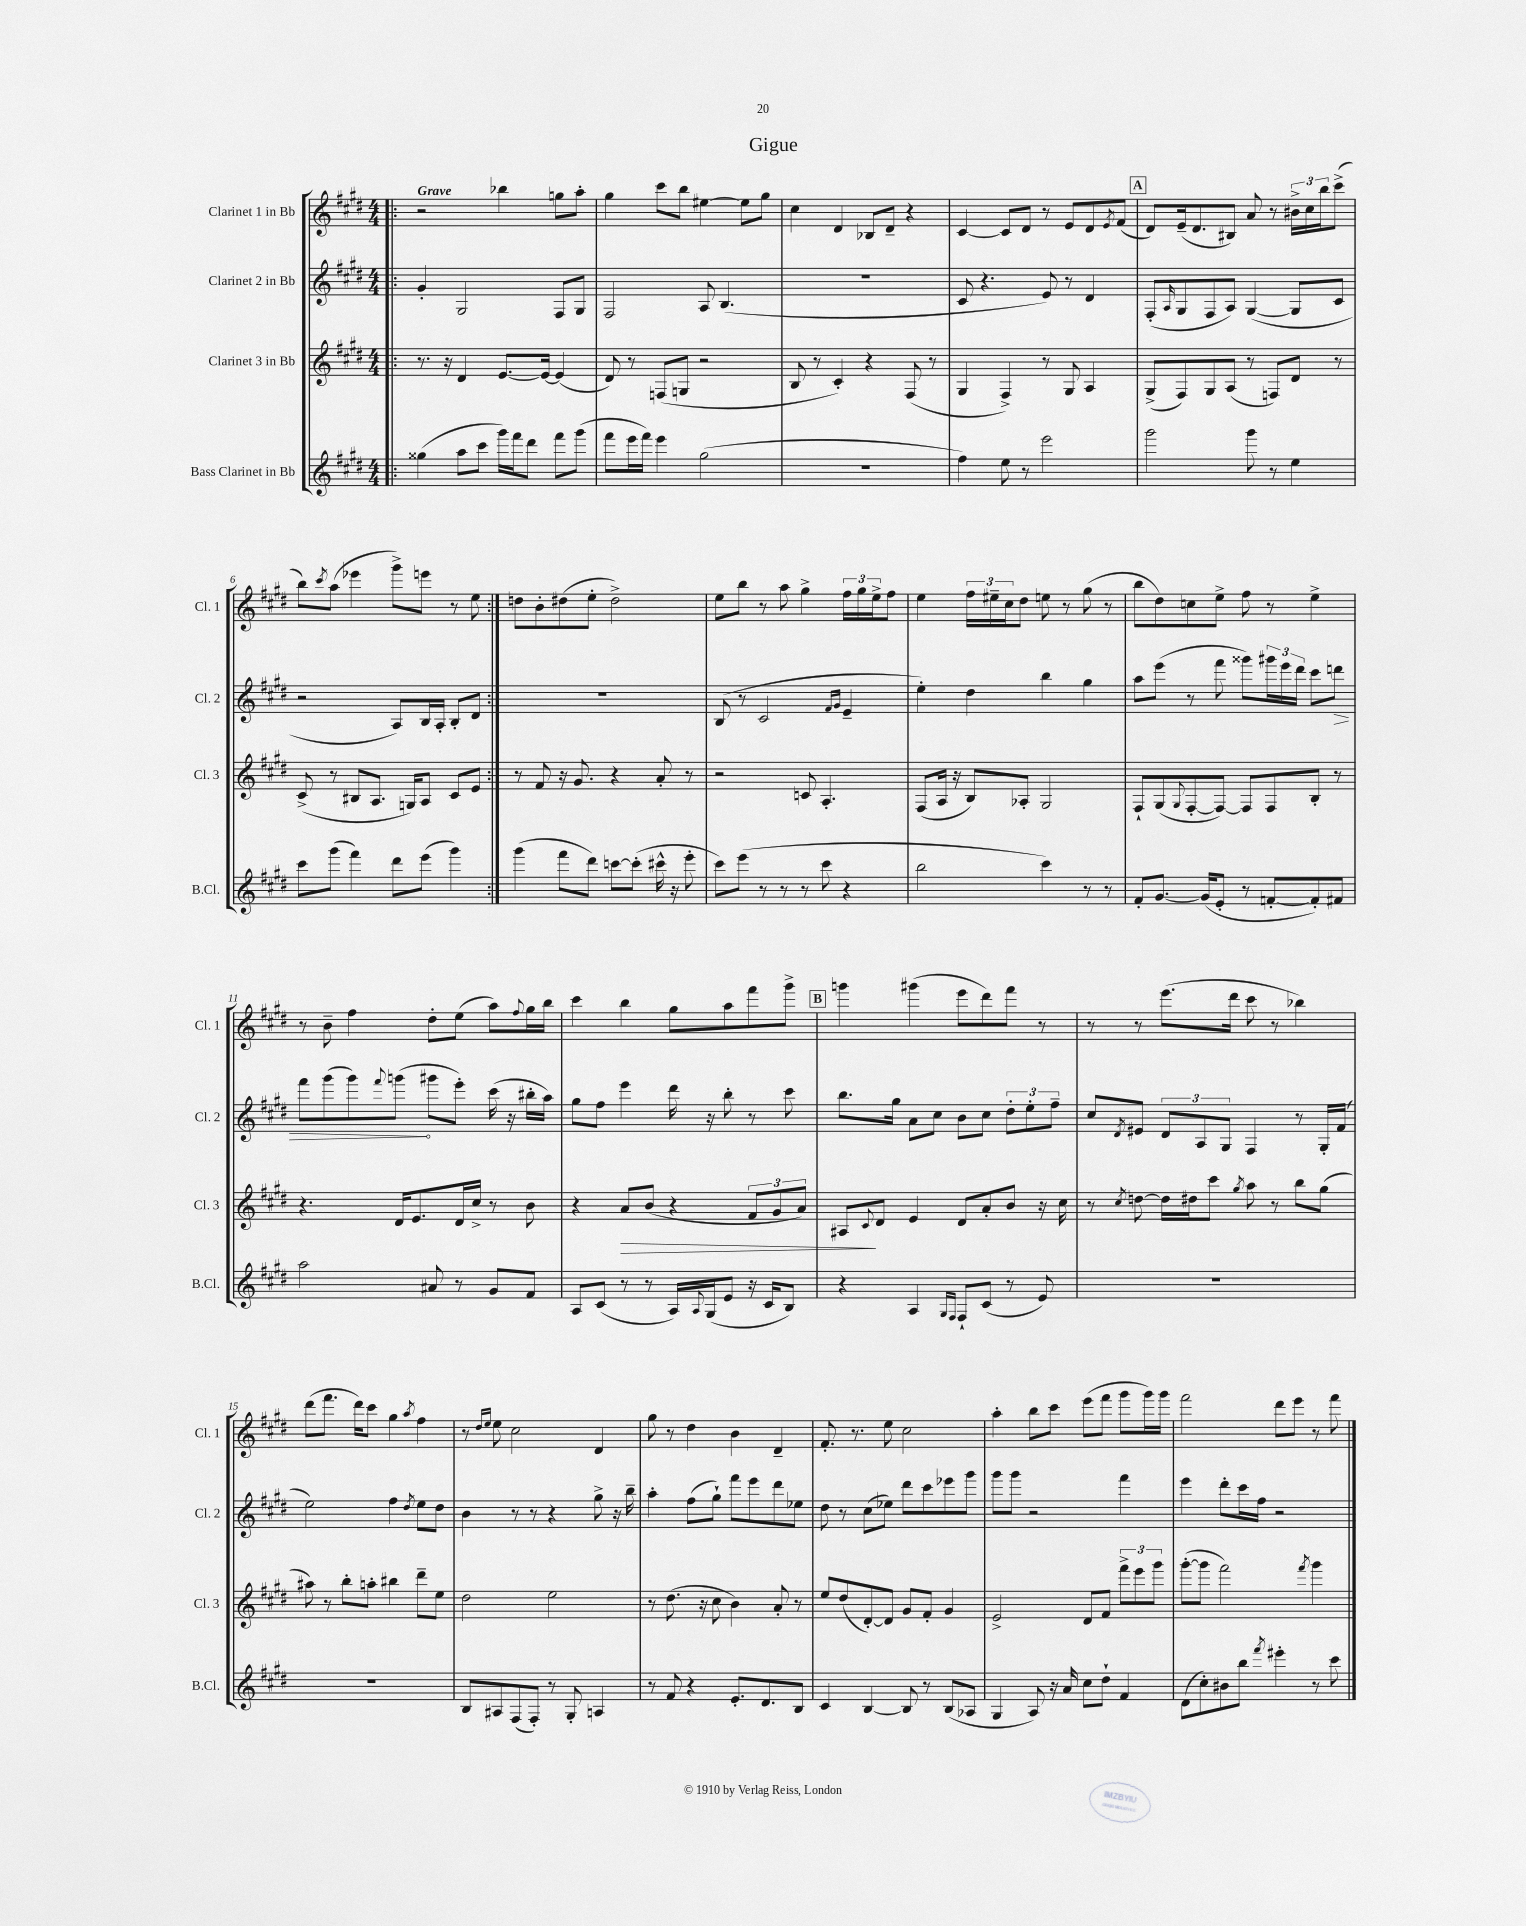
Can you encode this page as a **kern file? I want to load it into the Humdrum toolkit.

**kern	**kern	**dynam	**kern	**dynam	**kern
*part4	*part3	*part3	*part2	*part2	*part1
*staff4	*staff3	*staff3	*staff2	*staff2	*staff1
*I"Bass Clarinet in Bb	*I"Clarinet 3 in Bb	*	*I"Clarinet 2 in Bb	*	*I"Clarinet 1 in Bb
*I'B.Cl.	*I'Cl. 3	*	*I'Cl. 2	*	*I'Cl. 1
*clefG2	*clefG2	*	*clefG2	*	*clefG2
*k[f#c#g#d#]	*k[f#c#g#d#]	*	*k[f#c#g#d#]	*	*k[f#c#g#d#]
*M4/4	*M4/4	*	*M4/4	*	*M4/4
=1!|:	=1!|:	=1!|:	=1!|:	=1!|:	=1!|:
!	!	!	!	!	!LO:TX:a:B:t=Grave
(4gg##X\	8.r	.	4g#'/	.	2r
.	16r	.	.	.	.
8aa\L	4d#/	.	2G#/	.	.
8ccc#\J	.	.	.	.	.
16ggg#\LL)	[8.e/L	.	.	.	4bb-X\
16fff#\J	.	.	.	.	.
8ddd#\J	.	.	.	.	.
.	16e/Jk_	.	.	.	.
8fff#\L	(4e/]	.	8F#/L	.	8ggn\L
(8ggg#\J	.	.	8G#/J	.	8aa'\J
=2	=2	=2	=2	=2	=2
8fff#\L	8d#/)	.	2F#/	.	4gg#\
16eee\L	8r	.	.	.	.
16fff#\JJ)	.	.	.	.	.
4eee\	(8Fn/L	.	.	.	8ccc#\L
.	8Gn/J	.	.	.	8bb\J
(2gg#\	2r	.	8A/	.	[4ee#X\
.	.	.	(4.B/	.	.
.	.	.	.	.	8ee#\L]
.	.	.	.	.	8gg#\J
=3	=3	=3	=3	=3	=3
1r	8B/	.	1r	.	4cc#\
.	8r	.	.	.	.
.	4c#'/)	.	.	.	4d#/
.	4r	.	.	.	8B-X/L
.	.	.	.	.	8d#~/J
.	(8F#/	.	.	.	4r
.	8r	.	.	.	.
=4	=4	=4	=4	=4	=4
4ff#\)	4G#/	.	8c#/	.	[4c#/
.	.	.	4.r	.	.
8ee\	4F#^/)	.	.	.	8c#/L]
8r	.	.	.	.	8d#/J
2eee\	8r	.	8e/)	.	8r
.	8G#/	.	8r	.	8e/L
.	4A/	.	4d#/	.	8d#/
.	.	.	.	.	8qe/
.	.	.	.	.	(8f#/J
!!LO:REH:place=s1:t=A
=5	=5	=5	=5	=5	=5
2ggg#\	(8G#^/L	.	(8F#'/L	.	8d#/L)
.	.	.	16qqA/	.	.
.	8F#/)	.	8G#/	.	(16e~/k
.	.	.	.	.	8.d#/
.	8G#/	.	8F#/	.	.
.	(8A/J	.	8A/J)	.	8B#X/J)
8ggg#\	8r	.	([4G#/	.	8a/
8r	8Fn/L)	.	.	.	8r
4ee\	8d#/J	.	8G#/L]	.	24b#X^\LL
.	.	.	.	.	24cc#\
.	.	.	.	.	24bb\J
.	8r	.	8c#/J	.	(8ccc#^\J
!!LO:LB:g=z
=6	=6	=6	=6	=6	=6
8ccc#\L	(8c#^/	.	2r	.	8bb\L)
.	.	.	.	.	8qccc#/
(8ggg#\J	8r	.	.	.	(8aa\J
4fff#\)	8B#X/L	.	.	.	4eee-X\
.	8.A/J	.	.	.	.
8ddd#\L	.	.	8A/L)	.	8ggg#^\L)
.	16Gn/KL)	.	.	.	.
(8eee\J	8A/J	.	16B/L	.	8eeen\J
.	.	.	16A'/JJ	.	.
4ggg#\)	8c#/L	.	8B'/L	.	8r
.	8e/J	.	8d#/J	.	8ee\
=7:|!	=7:|!	=7:|!	=7:|!	=7:|!	=7:|!
(4ggg#\	8r	.	1r	.	8ddn\L
.	8f#/	.	.	.	8b'\
8fff#\L	16r	.	.	.	(8dd#X\
.	8.g#/	.	.	.	.
8ddd#\J)	.	.	.	.	8ee'\J
[8cccn\L	4r	.	.	.	2dd#^\)
(8ccc'\J]	.	.	.	.	.
16ccc#X^^\	8a'/	.	.	.	.
16r	.	.	.	.	.
8eee'\	8r	.	.	.	.
=8	=8	=8	=8	=8	=8
8ccc#\L)	2r	.	(8B/	.	8ee\L
(8eee\J	.	.	8r	.	8bb\J
8r	.	.	2c#/	.	8r
8r	.	.	.	.	8aa\
8r	8cn/	.	.	.	4gg#^\
8ccc#\	4.A'/	.	.	.	.
.	.	.	16qqf#/LL	.	.
.	.	.	16qqg#/JJ	.	.
4r	.	.	4e~/	.	24ff#\LL
.	.	.	.	.	24gg#\
.	.	.	.	.	24ee^\J
.	.	.	.	.	8ff#\J
=9	=9	=9	=9	=9	=9
2bb\	(8F#/L	.	4ee'\)	.	4ee\
.	16A/Jk	.	.	.	.
.	16r	.	.	.	.
.	8B/L)	.	4dd#\	.	24ff#\LL
.	.	.	.	.	24ee#X~\
.	.	.	.	.	24cc#\J
.	8A-X'/J	.	.	.	8dd#\J
4ccc#\)	2G#/	.	4bb\	.	8een\
.	.	.	.	.	8r
8r	.	.	4gg#\	.	(8gg#\
8r	.	.	.	.	8r
=10	=10	=10	=10	=10	=10
8f#'/L	8F#`/L	.	8aa\L	.	8bb\L
[8.g#/J	(8G#/	.	(8eee\J	.	8dd#\)
.	8qqG#/	.	.	.	.
.	[8F#'/	.	8r	.	8ccn\
(16g#/KL]	.	.	.	.	.
8e'/J	8F#/J_)	.	8fff#\	.	8ee^\J
8r	8F#/L]	.	8ggg##X\L)	.	8ff#\
[8fn'/L	8F#/	.	24ggg#X\L	.	8r
.	.	.	24eee\	.	.
.	.	.	24ddd#\JJ	.	.
8f'/])	8B'/J	.	8ccc#\L	.	4ee^\
!	!	!	!	!LO:HP:b	!
8f#X/J	8r	.	8dddn\J	>	.
!!LO:LB:g=z
=11	=11	=11	=11	=11	=11
2aa\	4.r	.	8fff#\L	.	8r
.	.	.	(8ggg#\	.	8b~\
.	.	.	8ggg#\)	.	4ff#\
.	.	.	8qqfff#/	.	.
.	16d#/KL	.	(8gggn\J	.	.
.	8.e/	.	.	.	.
8a#X/	.	.	8ggg#X\L	]	8dd#'\L
8r	16d#/L	.	8eee'\J)	.	(8ee\J
.	16cc#^/JJ	.	.	.	.
8g#/L	8r	.	(16ccc#\	.	8aa\L)
.	.	.	16r	.	.
.	.	.	.	.	8qqff#/
8f#/J	8b\	.	16bb#X'\LL	.	16gg#\L
.	.	.	16aa\JJ)	.	16bb\JJ
=12	=12	=12	=12	=12	=12
8A/L	4r	.	8gg#\L	.	4ccc#\
(8c#/J	.	.	8ff#\J	.	.
!	!	!LO:HP:b	!	!	!
8r	8a/L	>	4eee\	.	4bb\
8r	(8b/J	.	.	.	.
16A/LL)	4r	.	16ddd#\	.	8gg#\L
8qqA/	.	.	.	.	.
(16G#/J	.	.	16r	.	.
8e/J	.	.	8bb'\	.	8aa\
16r	12f#/L	.	8r	.	8fff#\
16c#/KL	.	.	.	.	.
.	12g#/	.	.	.	.
8B/J)	.	.	8ccc#\	.	8ggg#^\J
.	12a/J)	.	.	.	.
!!LO:REH:place=s1:t=B
=13	=13	=13	=13	=13	=13
4r	8A#X/L	.	8.bb\L	.	4gggn\
.	8qqc#/	.	.	.	.
.	8d#/J	]	.	.	.
.	.	.	16gg#\Jk	.	.
4A/	4e/	.	8a\L	.	(4ggg#X\
.	.	.	8cc#\J	.	.
16qqG#/LL	.	.	.	.	.
16qqF#/JJ	.	.	.	.	.
8F#`/L	8d#/L	.	8b\L	.	8eee\L
(8c#/J	8a'/	.	8cc#\J	.	8ddd#\)
8r	8b/J	.	12dd#'\L	.	8fff#\J
.	.	.	12ee'\	.	.
8e/)	16r	.	.	.	8r
.	.	.	12ff#~\J	.	.
.	16cc#\	.	.	.	.
=14	=14	=14	=14	=14	=14
1r	8r	.	8cc#/L	.	8r
.	8qcc#/	.	8qd#/	.	.
.	[8ddn\	.	8e#X/J	.	8r
.	16dd\LL]	.	12d#/L	.	(8.eee\L
.	16dd#X\J	.	.	.	.
.	.	.	12A/	.	.
.	8ccc#\J	.	.	.	.
.	.	.	12G#/J	.	.
.	.	.	.	.	16ddd#\Jk
.	8qgg#/	.	.	.	.
.	8aa\	.	4F#/	.	8ccc#\
.	8r	.	.	.	8r
.	8bb\L	.	8r	.	4bb-X\)
.	(8gg#\J	.	16G#'/LL	.	.
.	.	.	(16f#/JJ	.	.
!!LO:LB:g=z
=15	=15	=15	=15	=15	=15
1r	8aa#X\)	.	2ee\)	.	(8ddd#\L
.	8r	.	.	.	8.fff#\J
.	8bb'\L	.	.	.	.
.	.	.	.	.	16ddd#\KL)
.	8aan'\J	.	.	.	8ccc#\J
.	4bb#X\	.	4ff#\	.	4gg#\
.	.	.	8qdd#/	.	8qaa/
.	8ddd#~\L	.	8ee\L	.	4ff#\
.	8ee\J	.	8dd#\J	.	.
=16	=16	=16	=16	=16	=16
8B/L	2dd#\	.	4b\	.	8r
.	.	.	.	.	16qqdd#/LL
.	.	.	.	.	16qqee/JJ
8A#X/	.	.	.	.	8ee\
(8F#/	.	.	8r	.	2cc#\
8F#'/J)	.	.	8r	.	.
8r	2ee\	.	4r	.	.
8G#'/	.	.	.	.	.
4An/	.	.	8gg#^\	.	4d#/
.	.	.	16r	.	.
.	.	.	16bb~\	.	.
=17	=17	=17	=17	=17	=17
8r	8r	.	4aa'\	.	8gg#\
8f#/	(8.dd#\	.	.	.	8r
4r	.	.	(8ff#\L	.	4dd#\
.	16r	.	.	.	.
.	8cc#\	.	8gg#`\J)	.	.
8.e'/L	4b\)	.	8fff#\L	.	4b\
.	.	.	8eee\	.	.
8.d#/	.	.	.	.	.
.	8a'/	.	8ddd#\	.	4d#~/
8B/J	8r	.	8ee-X\J	.	.
=18	=18	=18	=18	=18	=18
4c#/	8ee/L	.	8dd#\	.	8.f#'/
.	(8dd#/	.	8r	.	.
.	.	.	.	.	8.r
[4B/	[8d#'/)	.	(8cc#\L	.	.
.	8d#/J]	.	8ee-X\J)	.	8ee\
8B/]	8g#/L	.	8ddd#\L	.	2cc#\
8r	8f#'/J	.	8ccc#\	.	.
(8B/L	4g#/	.	8eee-X\	.	.
8A-X/J	.	.	8ggg#\J	.	.
=19	=19	=19	=19	=19	=19
4G#/	2e^/	.	8ggg#\L	.	4aa'\
.	.	.	8ggg#\J	.	.
8A/)	.	.	2r	.	8bb\L
16r	.	.	.	.	8ccc#\J
16a/	.	.	.	.	.
8cc#\L	8d#/L	.	.	.	(8eee\L
8dd#`\J	8f#/J	.	.	.	8fff#\J
4f#/	12fff#^\L	.	4fff#\	.	8ggg#\L
.	12eee\	.	.	.	.
.	.	.	.	.	16ggg#\L)
.	12ggg#\J	.	.	.	.
.	.	.	.	.	16ggg#\JJ
=20	=20	=20	=20	=20	=20
(8d#\L	([8ggg#'\L	.	4eee\	.	2fff#\
8cc#'\)	8ggg#\J]	.	.	.	.
8b#X\	2fff#\)	.	8ddd#'\L	.	.
8bb\J	.	.	16ccc#\L	.	.
.	.	.	16ff#\JJ	.	.
8qfff#/	.	.	.	.	.
4eee#X'\	.	.	2r	.	8ddd#\L
.	.	.	.	.	8eee\J
.	8qfff#/	.	.	.	.
8r	4ggg#\	.	.	.	8r
8ccc#\	.	.	.	.	8fff#\
==	==	==	==	==	==
*-	*-	*-	*-	*-	*-
